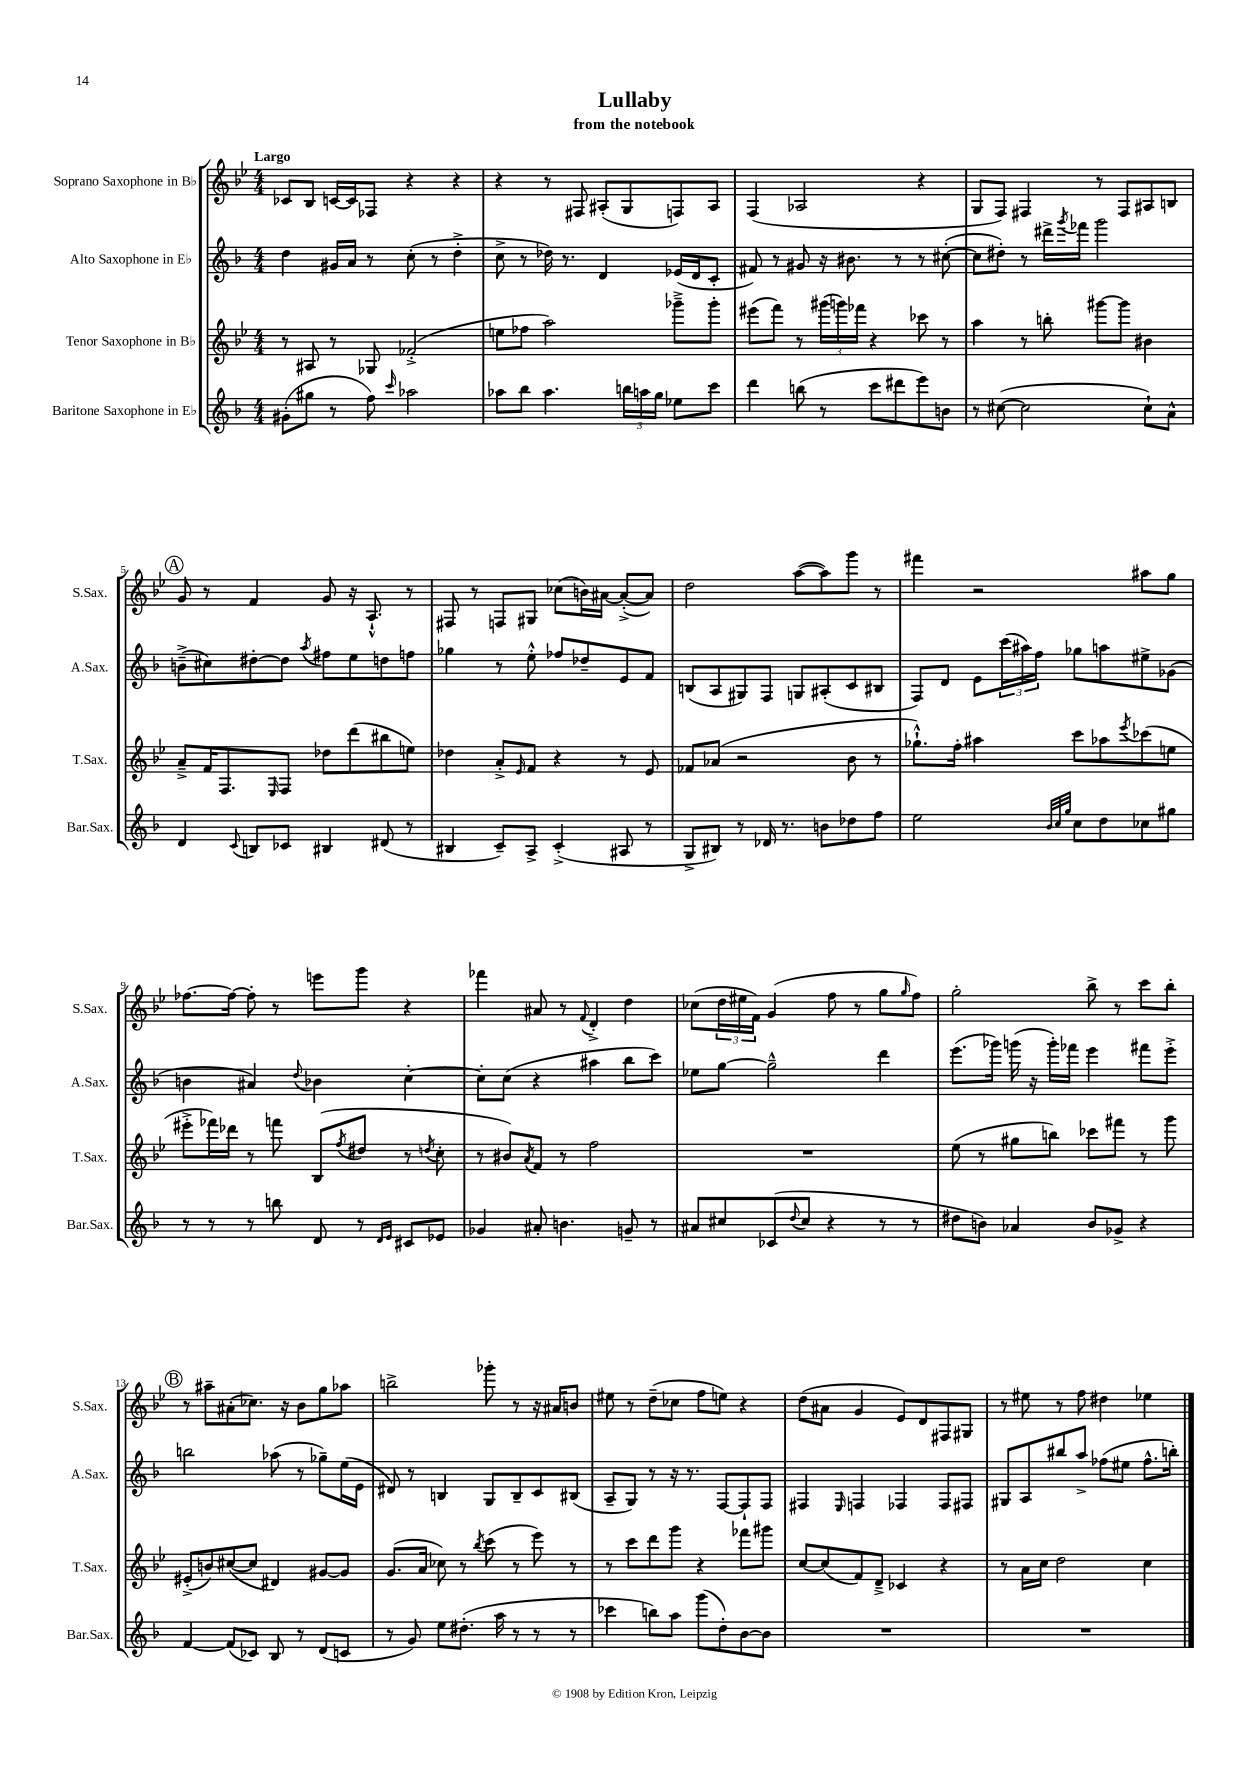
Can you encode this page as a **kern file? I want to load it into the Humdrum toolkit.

**kern	**kern	**kern	**kern
*staff4	*staff3	*staff2	*staff1
*clefG2	*clefG2	*clefG2	*clefG2
*k[b-]	*k[b-e-]	*k[b-]	*k[b-e-]
*M4/4	*M4/4	*M4/4	*M4/4
(8g#'	8r	4dd	8c-
8gg#	8A#	.	8B-
8r	8r	16g#	[16c
.	.	16a	16c]
8ff)	8G-	8r	8F-
16qqccc	.	.	.
2aa-	(2f-'^	(8cc'	4r
.	.	8r	.
.	.	4dd'^	4r
=	=	=	=
8aa-	8ee	8cc^	4r
8bb-	8ff-	8r	.
4.aa-	2aa)	16dd-)	8r
.	.	8.r	.
.	.	.	8F#
.	.	4d	(8A#'
24bb	.	.	8G
24aa	.	.	.
24gg	.	.	.
8ee-	8ggg-~^	(16e-	8F)
.	.	16d	.
8ccc	8ggg-'	8c'	8A#
=	=	=	=
4ddd	(8eee#	8f#)	(4F
.	8fff)	8r	.
(8bb	8r	8g#	2A-
8r	(24ggg#	16r	.
.	24ggg)	.	.
.	.	8.b#	.
.	24fff-	.	.
8ccc	4r	.	.
8ddd#	.	8r	.
8eee)	8ccc-	8r	4r
8b	8r	([8cc#'	.
=	=	=	=
8r	4aa	8cc#]	8G
([8cc#	.	8dd#')	8F)
2cc#]	8r	8r	4F#
.	8bb'	16ddd#^	.
.	.	8qggg	.
.	.	16fff-	.
.	[8ggg#	2ggg	8r
.	8ggg#]	.	8F#
8cc#`)	4b#	.	8A#
8a^^	.	.	8B
=	=	=	=
4d	8a~^	(8b~^	8g
.	16f	8cc#)	8r
.	8.F	.	.
8qqc	.	.	.
8B	.	[8dd#'	4f
.	16qqE-	.	.
8c-	8F	8dd#]	.
.	.	8qaa	.
4B#	8dd-	8ff#	8g
.	(8ddd	8ee	16r
.	.	.	8.A`^^
(8d#	8bb#	8dd	.
8r	8ee)	8ff	8r
=	=	=	=
4B#	4dd-	4gg-	8F#
.	.	.	8r
8c~)	8a'^	8r	8F
.	16qqe-	.	.
8A^	8f	8ee'^^	8G#
(4c'^	4r	8ff-	(8cc-
.	.	8dd-~	16b)
.	.	.	[16a#
8A#	8r	8e	(8a#'^_
8r	8e-	8f	8a#])
=	=	=	=
8G^	8f-	(8B	2dd
8B#)	(8a-	8A	.
8r	2r	8G#)	.
16d-	.	8F	.
8.r	.	.	.
.	.	8G	([8aa
8b	.	(8A#'	8aa])
8dd-	8b-	8c	8ggg
8ff	8r	8B#	8r
=	=	=	=
2ee	8.gg-`^^)	8F)	4fff#
.	.	8d	.
.	16ff'	.	.
.	4aa#	8e	2r
.	.	(24ccc	.
.	.	24aa#)	.
.	.	24ff	.
32qqb-	.	.	.
32qqcc	.	.	.
32qqgg	.	.	.
8cc	8ccc	8gg-	.
8dd	8aa-	8aa	.
.	8qeee-	.	.
8cc-	(8ccc-	8ee#^	8aa#
8gg#	8ee	(8g-	8gg
=	=	=	=
8r	8eee#'^	4b	[8.ff-
8r	16fff-)	.	.
.	16ddd-	.	16ff-_
8r	8r	4a#)	8ff-']
8bb	8fff	.	8r
.	.	8qqdd	.
8d	(8B-	4b-	8eee
.	8qff	.	.
8r	8dd#	.	8ggg
16qqd	.	.	.
16qqe	.	.	.
8c#	8r	[4cc'	4r
.	8qdd	.	.
8e-	8cc'	.	.
=	=	=	=
4g-	8r	8cc']	4fff-
.	8b#)	(8cc	.
.	8qa	.	.
8a#'	8f	4r	8a#
4.b	8r	.	8r
.	.	.	8qqf
.	2ff	4aa#	4d'^
8g~	.	8bb-	4dd
8r	.	8ccc)	.
=	=	=	=
8a#	1r	8ee-	(8cc-
8cc#	.	[8gg	24dd
.	.	.	24ee#
.	.	.	24f)
(8c-	.	2gg~^^]	(4g
8qqdd	.	.	.
8cc#	.	.	.
4r	.	.	8ff
.	.	.	8r
8r	.	4ddd	8gg
.	.	.	16qqgg
8r	.	.	8ff)
=	=	=	=
8dd#	(8ee-	(8.eee	2gg'
8b)	8r	.	.
.	.	16ggg-)	.
4a-	8gg#	(16ggg	.
.	.	16r	.
.	8bb)	16ggg')	.
.	.	16fff-	.
8b	8ccc-	4eee	8bb-^
8g-^	8fff#	.	8r
4r	8r	8fff#	8ccc
.	8ggg	8eee'^	8bb-'
=	=	=	=
[4f	(8e#'^	2bb	8r
.	8b)	.	8aa#~
(8f]	([8cc#	.	(8a#'
8c-)	8cc#]	.	8.cc-)
8B-	4d#)	(8aa-	.
.	.	.	16r
8r	.	8r	8b-
(8d	[8g#	8gg-~)	8gg
8c	8g#]	(16ee	8aa-
.	.	16e	.
=	=	=	=
8r	(8.g	8d#)	2bb^
8g)	.	8r	.
.	16a	.	.
8ee	8cc-)	4B	.
(8.dd#'	8r	.	.
.	8qbb-	.	.
.	(8ccc	8G	8ggg-'
16aa	.	.	.
8r	8r	8B~	8r
8r	8eee-)	8c	16r
.	.	.	16a#
8r	8r	(8B#	8b
=	=	=	=
4ccc-	8r	8A~	8ee#
.	8ccc	8G)	8r
8bb)	8ddd	8r	(8dd~
8aa	8ggg	16r	8cc-
.	.	8.r	.
(8ggg	4r	.	8ff
8dd')	.	[8F	8ee)
[8b-	8fff-	8F`]	4r
8b-]	8ggg#	8F	.
=	=	=	=
1r	[8cc	4F#	(8dd
.	(8cc]	.	8a#
.	.	16qqE	.
.	8f)	4F	4g
.	8d~^	.	.
.	4c-	4F-	8e-)
.	.	.	8d
.	4r	8F-	8F#
.	.	8F#	8G#
=	=	=	=
1r	8r	8G#	8r
.	16a	8A	8ee#
.	16cc	.	.
.	2dd	8bb#	8r
.	.	8aa^	8ff
.	.	(8ff-	4dd#
.	.	8ee#	.
.	4cc	8.ff-^^	4ee-
.	.	16bb')	.
==	==	==	==
*-	*-	*-	*-
